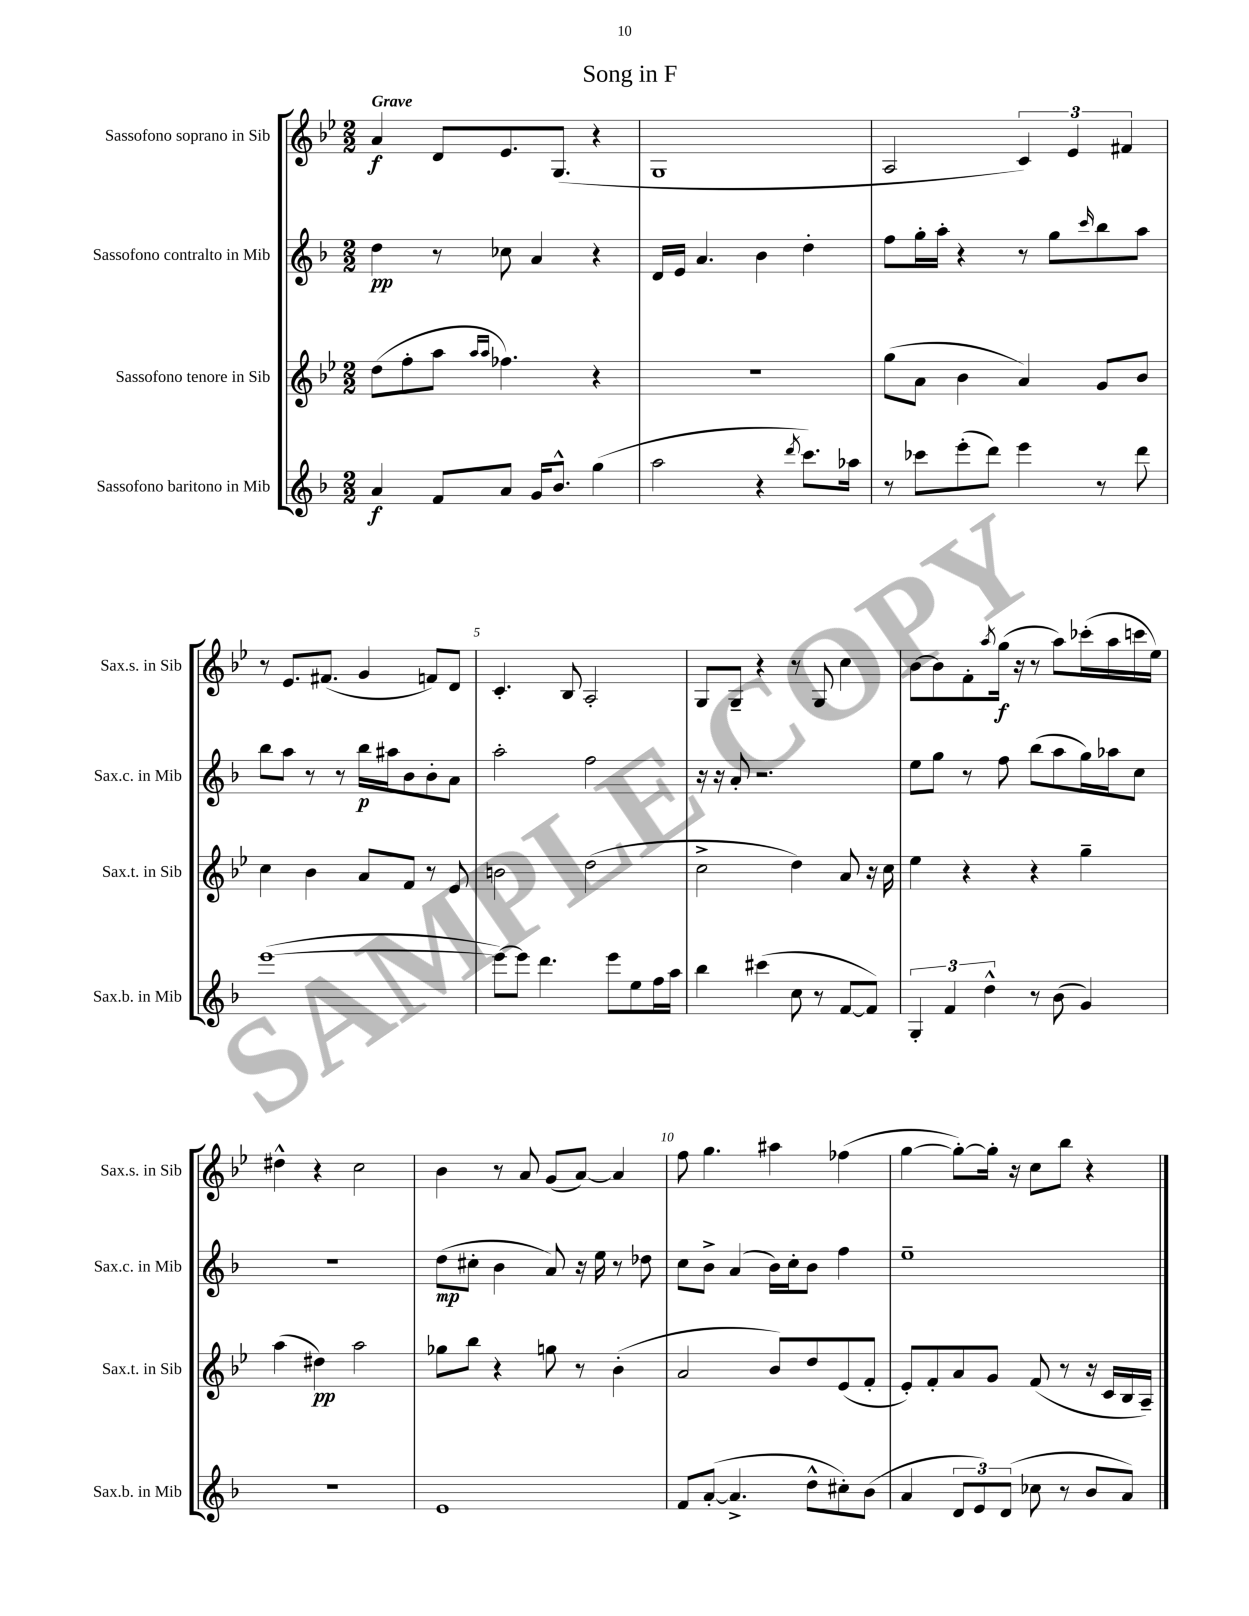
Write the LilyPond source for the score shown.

\header { title = "Song in F" }
<<
\new StaffGroup <<
\new Staff = "s0" \with { instrumentName = "Sassofono soprano in Sib" shortInstrumentName = "Sax.s. in Sib" } {
    \clef treble \key bes \major \numericTimeSignature \time 2/2 \tempo "Grave"
    a'4\f d'8 ees'8. g8.( r4 |
    g1 |
    a2 \tuplet 3/2 { c'4) ees'4 fis'4 } |
    r8 ees'8. fis'8.( g'4 f'8) d'8 |
    c'4.-. bes8 a2-. |
    g8 g8-- r4 r8 g8 c''4 |
    bes'8~ bes'8 f'8-. \acciaccatura { a''8 } g''16\f( r16 r8 a''8) ces'''16-.( a''16 c'''16 ees''16) |
    dis''4-^ r4 c''2 |
    bes'4 r8 a'8 g'8( a'8~) a'4 |
    f''8 g''4. ais''4 fes''4( |
    g''4~ g''8~-.) g''16-. r16 c''8 bes''8 r4 \bar "|." |
}
\new Staff = "s1" \with { instrumentName = "Sassofono contralto in Mib" shortInstrumentName = "Sax.c. in Mib" } {
    \clef treble \key f \major \numericTimeSignature \time 2/2
    d''4\pp r8 ces''8 a'4 r4 |
    d'16 e'16 a'4. bes'4 d''4-. |
    f''8 g''16-. a''16-. r4 r8 g''8 \grace { c'''16 } bes''8 a''8 |
    bes''8 a''8 r8 r8 bes''16\p ais''16 bes'8 bes'8-. a'8 |
    a''2-. f''2 |
    r16 r16 a'8-. r2. |
    e''8 g''8 r8 f''8 bes''8( a''8 g''16) aes''16 c''8 |
    r1 |
    d''8\mp( cis''8-. bes'4 a'8) r16 e''16 r8 des''8 |
    c''8 bes'8-> a'4( bes'16) c''16-. bes'8 f''4 |
    e''1-- \bar "|." |
}
\new Staff = "s2" \with { instrumentName = "Sassofono tenore in Sib" shortInstrumentName = "Sax.t. in Sib" } {
    \clef treble \key bes \major \numericTimeSignature \time 2/2
    d''8( f''8-. a''8 \grace { a''16 a''16 } fes''4.) r4 |
    R1 |
    g''8( a'8 bes'4 a'4) g'8 bes'8 |
    c''4 bes'4 a'8 f'8 r8 ees'8 |
    b'2 d''2( |
    c''2-> d''4) a'8 r16 c''16 |
    ees''4 r4 r4 g''4-- |
    a''4( dis''4\pp) a''2 |
    ges''8 bes''8 r4 g''8 r8 bes'4-.( |
    a'2 bes'8) d''8 ees'8( f'8-. |
    ees'8-.) f'8-. a'8 g'8 f'8( r8 r16 c'16 bes16 a16--) \bar "|." |
}
\new Staff = "s3" \with { instrumentName = "Sassofono baritono in Mib" shortInstrumentName = "Sax.b. in Mib" } {
    \clef treble \key f \major \numericTimeSignature \time 2/2
    a'4\f f'8 a'8 g'16 bes'8.-^ g''4( |
    a''2 r4 \acciaccatura { d'''8 } c'''8.) aes''16 |
    r8 ces'''8 e'''8-.( d'''8) e'''4 r8 d'''8 |
    e'''1~( |
    e'''8~) e'''8 d'''4. e'''8 e''8 f''16 a''16 |
    bes''4 cis'''4( c''8 r8 f'8~ f'8) |
    \tuplet 3/2 { g4-. f'4 d''4-^ } r8 bes'8( g'4) |
    R1 |
    e'1 |
    f'8 a'8~-.( a'4.-> d''8-^ cis''8-.) bes'8( |
    a'4 \tuplet 3/2 { d'8 e'8) d'8( } ces''8 r8 bes'8 a'8) \bar "|." |
}
>>
>>
\layout { \context { \Score \override BarNumber.break-visibility = ##(#f #t #t) barNumberVisibility = #(every-nth-bar-number-visible 5) } }
